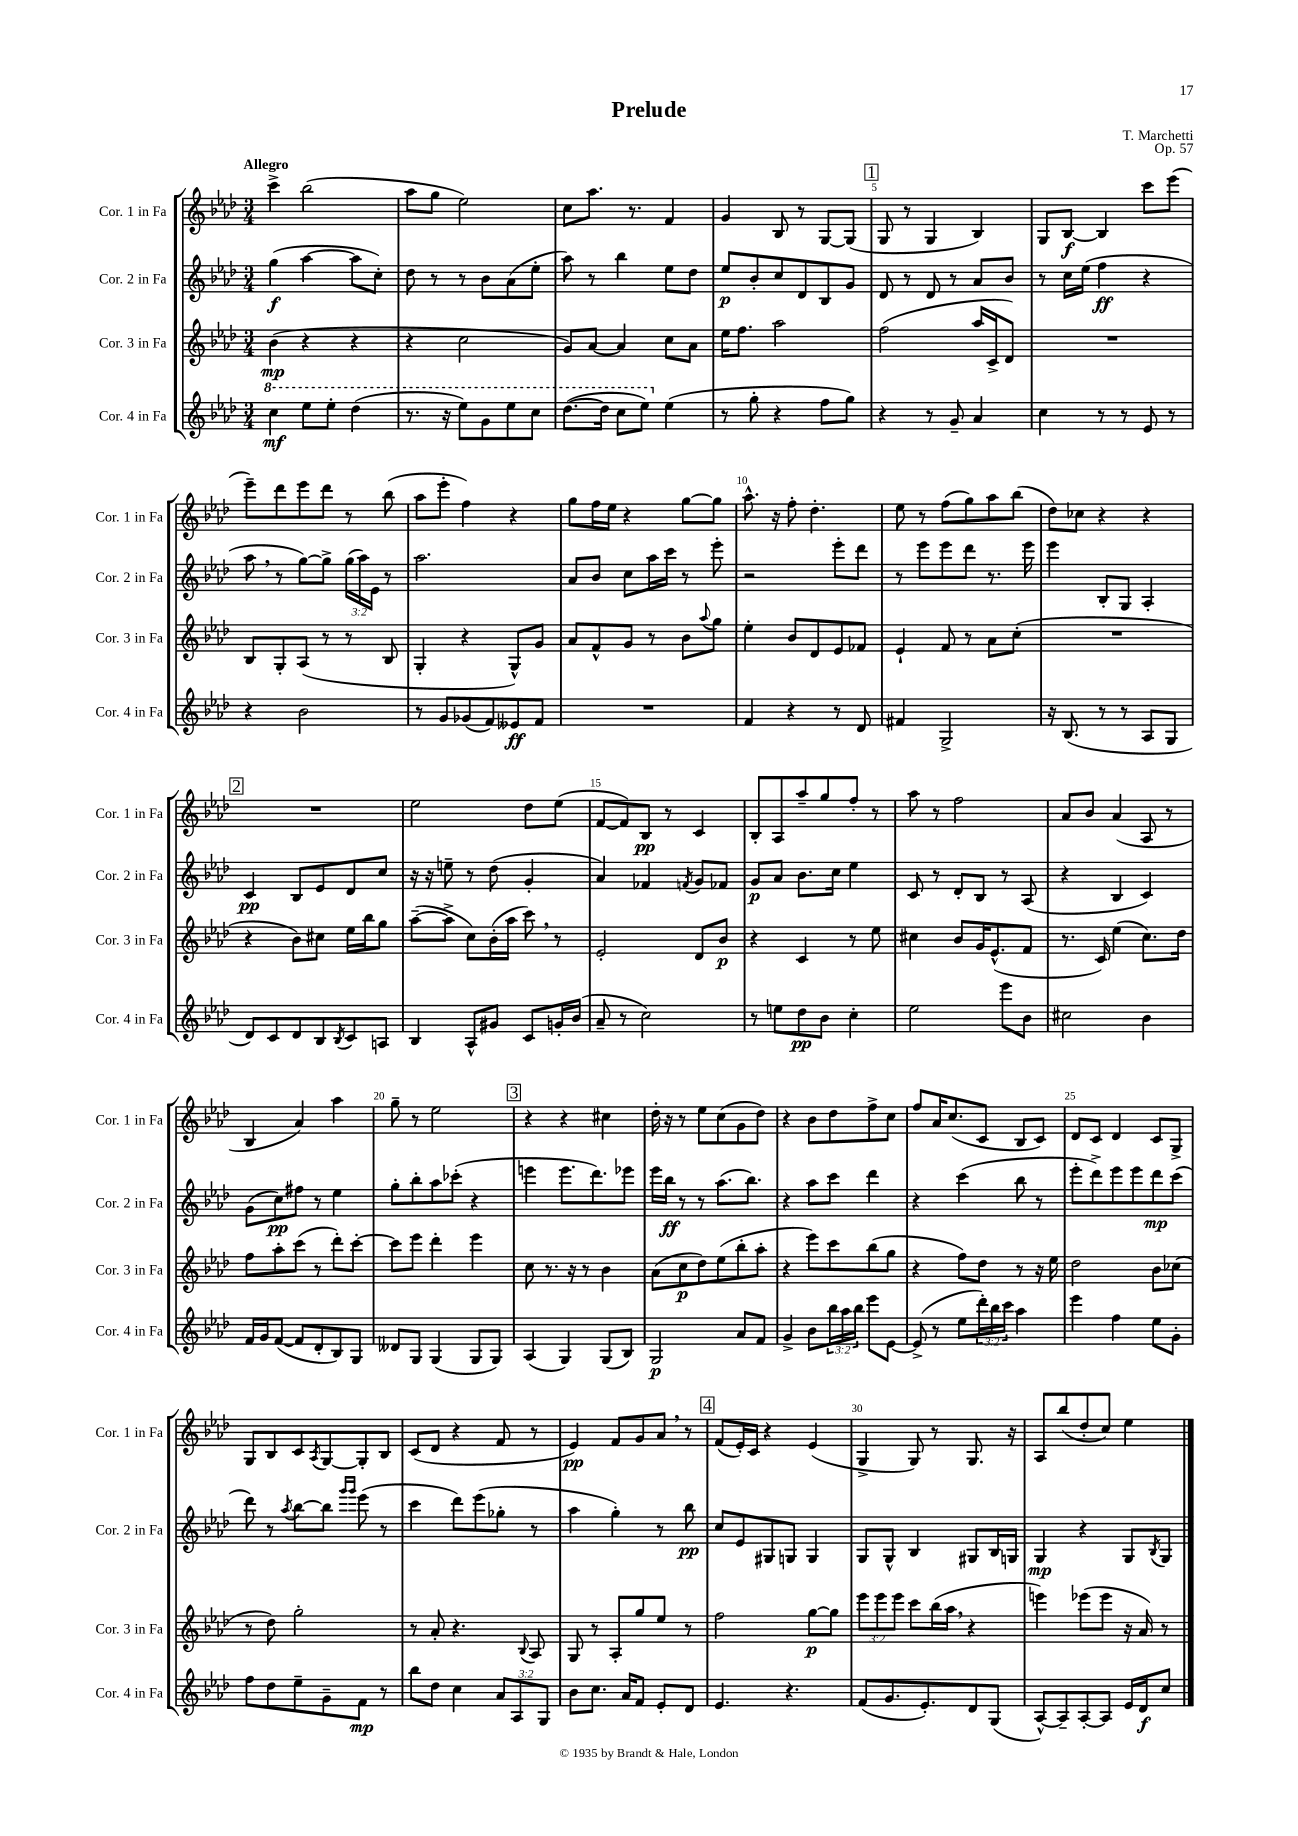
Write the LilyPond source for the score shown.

\header { title = "Prelude" composer = "T. Marchetti" opus = "Op. 57" }
<<
\new StaffGroup <<
\new Staff = "s0" \with { instrumentName = "Cor. 1 in Fa" shortInstrumentName = "Cor. 1 in Fa" } {
    \clef treble \key aes \major \numericTimeSignature \time 3/4 \tempo "Allegro"
    c'''4-> bes''2( |
    aes''8 g''8 ees''2) |
    c''8 aes''8. r8. f'4 |
    g'4 bes8 r8 g8~ g8( |
    \mark \markup { \box "1" } g8 r8 g4 bes4) |
    g8 bes8~\f bes4 c'''8 ees'''8( |
    ees'''8--) des'''8 ees'''8 des'''8 r8 bes''8( |
    aes''8 ees'''8-. f''4) r4 |
    g''8 f''16 ees''16 r4 g''8~ g''8 |
    aes''8.-^ r16 f''8-. des''4.-. |
    ees''8 r8 f''8( g''8) aes''8 bes''8( |
    des''8) ces''8 r4 r4 |
    \mark \markup { \box "2" } R2. |
    ees''2 des''8 ees''8( |
    f'8~ f'8) bes8\pp r8 c'4 |
    bes8-. aes8 aes''8-- g''8 f''8-. r8 |
    aes''8 r8 f''2 |
    aes'8 bes'8 aes'4( aes8 r8 |
    bes4 aes'4) aes''4 |
    g''8-- r8 ees''2 |
    \mark \markup { \box "3" } r4 r4 cis''4 |
    des''16-. r16 r8 ees''8 c''8( g'8 des''8) |
    r4 bes'8 des''8 f''8-> c''8 |
    f''8 aes'16 c''8.( c'8 bes8 c'8) |
    des'8 c'8 des'4 c'8 g8-> |
    g8 bes8 c'8 \acciaccatura { aes8 } g8~ g8-. bes8 |
    c'8( des'8 r4 f'8 r8 |
    ees'4\pp) f'8 g'8 aes'8 \breathe r8 |
    \mark \markup { \box "4" } f'8( ees'16-.) c'16 r4 ees'4( |
    g4-> g8) r8 g8. r16 |
    aes8 bes''8( des''8-. c''8) ees''4 \bar "|." |
}
\new Staff = "s1" \with { instrumentName = "Cor. 2 in Fa" shortInstrumentName = "Cor. 2 in Fa" } {
    \clef treble \key aes \major \numericTimeSignature \time 3/4 \override Staff.TupletNumber.text = #tuplet-number::calc-fraction-text
    g''4\f( aes''4~ aes''8 c''8-.) |
    des''8 r8 r8 bes'8 aes'8( ees''8-. |
    aes''8) r8 bes''4 ees''8 des''8 |
    ees''8\p bes'8-. c''8 des'8 bes8 g'8 |
    \mark \markup { \box "1" } des'8 r8 des'8 r8 aes'8 bes'8 |
    r8 c''16 ees''16( f''4\ff r4 |
    aes''8 \breathe r8 g''8~) g''8-> \tuplet 3/2 { g''16( aes''16) ees'16 } r8 |
    aes''2. |
    aes'8 bes'8 c''8 aes''16 c'''16 r8 ees'''8-. |
    r2 ees'''8-. des'''8 |
    r8 ees'''8 ees'''8 des'''8 r8. ees'''16 |
    ees'''4 bes8-. g8 aes4-. |
    \mark \markup { \box "2" } c'4\pp bes8 ees'8 des'8 c''8 |
    r16 r16 e''8-- r8 des''8( g'4-. |
    aes'4) fes'4 \acciaccatura { f'8 } g'8 fes'8 |
    g'8\p aes'8 bes'8. c''16 ees''4 |
    c'8 r8 des'8-. bes8 r8 aes8( |
    r4 bes4 c'4) |
    g'8( c''8\pp) fis''8 r8 ees''4 |
    g''8-. bes''8-. aes''8 ces'''8-.( r4 |
    \mark \markup { \box "3" } e'''4 e'''8. des'''8.) ees'''8 |
    ees'''16 bes''16\ff r8 r8 aes''8.( bes''8.) |
    r4 aes''8 c'''8 des'''4 |
    r4 c'''4( bes''8 r8 |
    ees'''8-. des'''8->) ees'''8 ees'''8 des'''8\mp c'''8( |
    des'''8) r8 \acciaccatura { aes''8 } bes''8~ bes''8 \grace { g'''16 g'''16 } ees'''8( r8 |
    c'''4 des'''8) ees'''8( ges''8-. r8 |
    aes''4 g''4-.) r8 bes''8\pp |
    \mark \markup { \box "4" } c''8 ees'8 gis8 g8 g4 |
    g8 g8-^ bes4 gis8 bes16 g16 |
    g4\mp r4 g8 \acciaccatura { bes8 } g8 \bar "|." |
}
\new Staff = "s2" \with { instrumentName = "Cor. 3 in Fa" shortInstrumentName = "Cor. 3 in Fa" } {
    \clef treble \key aes \major \numericTimeSignature \time 3/4 \override Staff.TupletNumber.text = #tuplet-number::calc-fraction-text
    bes'4\mp( r4 r4 |
    r4 c''2 |
    g'8) aes'8~ aes'4 c''8 aes'8 |
    ees''16 f''8. aes''2 |
    \mark \markup { \box "1" } f''2( aes''16 c'16-> des'8) |
    R2. |
    bes8 g8-. aes8( r8 r8 bes8 |
    g4-. r4 g8-^) g'8 |
    aes'8 f'8-^ g'8 r8 bes'8 \appoggiatura { aes''8 } g''8 |
    ees''4-. bes'8 des'8 ees'8 fes'8 |
    ees'4-! f'8 r8 aes'8 c''8-.( |
    R2. |
    \mark \markup { \box "2" } r4 bes'8) cis''8 ees''16 bes''16 g''8 |
    aes''8~--( aes''8-> c''8) bes'16-.( aes''16 c'''8) \breathe r8 |
    ees'2-. des'8 bes'8\p |
    r4 c'4 r8 ees''8 |
    cis''4 bes'8 g'16 ees'8.-^( f'8 |
    r8. c'16) ees''4( c''8.) des''16 |
    f''8 aes''8-. c'''8( r8 des'''8-.) c'''8~-. |
    c'''8 ees'''8 des'''4-. ees'''4 |
    \mark \markup { \box "3" } c''8 r8. r16 r8 bes'4 |
    aes'8( c''8\p des''8) ees''8( bes''8-. aes''8-. |
    r4 ees'''8) c'''8 bes''8( g''8 |
    r4 f''8) des''8 r8 r16 ees''16 |
    des''2 bes'8 ces''8( |
    r8 des''8) g''2-. |
    r8 aes'8-. r4. \appoggiatura { bes8 } aes8 |
    g8 r8 aes8-. g''8 ees''8 r8 |
    \mark \markup { \box "4" } f''2 g''8~\p g''8 |
    \tuplet 3/2 { ees'''8 ees'''8 ees'''8 } c'''8 bes''16( aes''16 \breathe r4 |
    e'''4) ees'''8( ees'''8 r16 aes'16) r8 \bar "|." |
}
\new Staff = "s3" \with { instrumentName = "Cor. 4 in Fa" shortInstrumentName = "Cor. 4 in Fa" } {
    \clef treble \key aes \major \numericTimeSignature \time 3/4 \override Staff.TupletNumber.text = #tuplet-number::calc-fraction-text
    \ottava #1 c'''4\mf ees'''8 ees'''8-. des'''4( |
    r8. r16 ees'''8) g''8 ees'''8 c'''8 |
    des'''8.~( des'''16 c'''8 ees'''8) \ottava #0 ees''4( |
    r8 g''8-. r4 f''8 g''8) |
    \mark \markup { \box "1" } r4 r8 g'8-- aes'4 |
    c''4 r8 r8 ees'8 r8 |
    r4 bes'2 |
    r8 g'8 ges'8( f'8) eeses'8\ff f'8 |
    R2. |
    f'4 r4 r8 des'8 |
    fis'4 g2-> |
    r16 bes8.( r8 r8 aes8 g8 |
    \mark \markup { \box "2" } des'8) c'8 des'8 bes8 \acciaccatura { bes8 } c'8 a8 |
    bes4 aes8-^ gis'8 c'8 g'16-. bes'16( |
    aes'8-- r8 c''2) |
    r8 e''8 des''8\pp bes'8 c''4-. |
    ees''2 ees'''8 bes'8 |
    cis''2 bes'4 |
    f'16 g'16 f'8~( f'8 des'8-. bes8) g8 |
    deses'8 g8 g4( g8 g8) |
    \mark \markup { \box "3" } aes4( g4) g8( bes8) |
    g2\p aes'8 f'8 |
    g'4-> bes'8 \tuplet 3/2 { bes''16 aes''16 bes''16 } ees'''8 ees'8~ |
    ees'8->( r8 ees''8 \tuplet 3/2 { des'''16-.) bes''16 c'''16 } aes''4 |
    ees'''4 f''4 ees''8 g'8-. |
    f''8 des''8 ees''8-- g'8-- f'8\mp r8 |
    bes''8 des''8 c''4 \tuplet 3/2 { aes'8 aes8 g8 } |
    bes'8 c''8. aes'16 f'8 ees'8-. des'8 |
    \mark \markup { \box "4" } ees'4. r4. |
    f'8( g'8. ees'8.-.) des'8 g8( |
    aes8~-^) aes8-- aes8~-. aes8 ees'16 des'16\f c''8 \bar "|." |
}
>>
>>
\layout { \context { \Score \override BarNumber.break-visibility = ##(#f #t #t) barNumberVisibility = #(every-nth-bar-number-visible 5) } }
